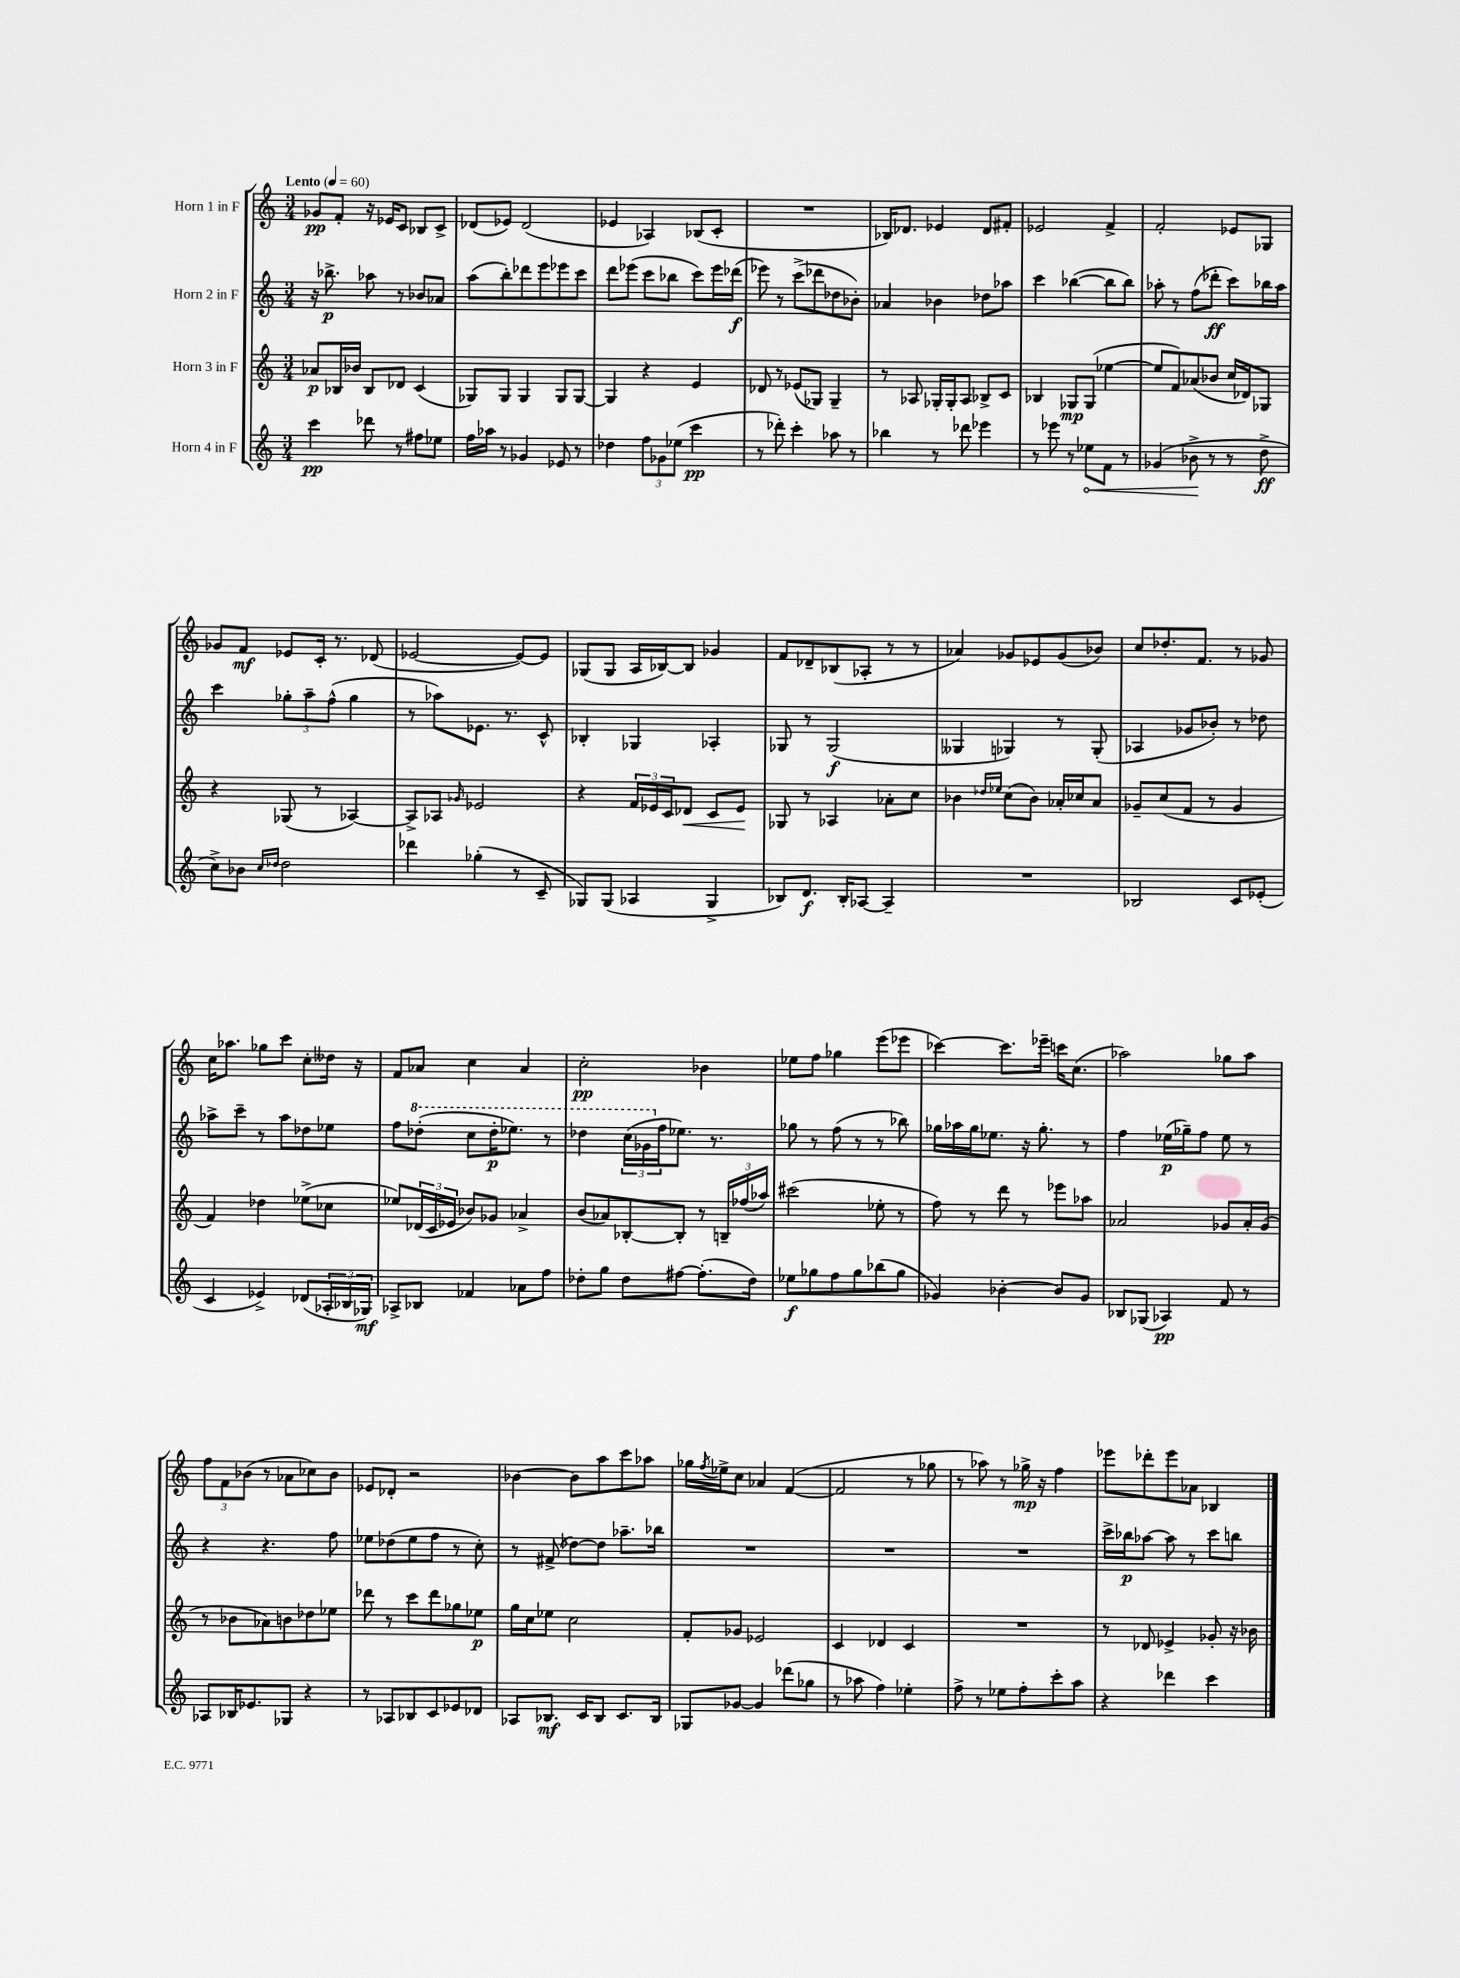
<<
\new StaffGroup <<
\new Staff = "s0" \with { instrumentName = "Horn 1 in F" } {
    \clef treble \key c \major \numericTimeSignature \time 3/4 \tempo "Lento" 4 = 60
    ges'8\pp f'8-. r16 ees'16 c'8 bes8 c'8-> |
    des'8( ees'8) des'2( |
    ees'4 aes4) bes8( c'8-. |
    R2. |
    bes16) des'8. ees'4 des'8 fis'8-. |
    ees'2 f'4-> |
    f'2-. ees'8 ges8 |
    ges'8 f'8\mf ees'8 c'16-. r8. des'8( |
    ees'2~ ees'8~) ees'8 |
    ges8( ges8 a16 bes16~) bes8 ges'4 |
    f'8 des'8-- bes8( aes8-. r8 r8 |
    aes'4) ges'8 ees'8 ges'8( bes'8) |
    c''8 des''8.-. f'8. r8 ges'8 |
    c''16 aes''8. ges''8 c'''8 c''8-. deses''16 r16 |
    f'8 aes'8 c''4 aes'4 |
    c''2-.\pp bes'4 |
    ees''8 f''8 ges''4 e'''8( ees'''8 |
    ces'''4~) ces'''8. ees'''16-- c'''16 c''8.( |
    aes''2) ges''8 aes''8 |
    \tuplet 3/2 { f''8 f'8 bes'8( } r8 aes'8 ces''8) bes'8 |
    ees'8 des'8-. r2 |
    bes'4~ bes'8 a''8 c'''8 aes''8 |
    ges''16 \acciaccatura { f''8 } ees''16-> c''8 aes'4 f'4~( |
    f'2 r8 ges''8 |
    r8 aes''8) r8 ges''16->\mp r16 f''4 |
    ees'''8 des'''8-. ees'''8 aes'8 bes4 \bar "|." |
}
\new Staff = "s1" \with { instrumentName = "Horn 2 in F" } {
    \clef treble \key c \major \numericTimeSignature \time 3/4
    r16 bes''8.->\p aes''8 r8 bes'8 aes'8 |
    a''8( b''8-.) des'''8 e'''8 ees'''8 c'''8 |
    d'''8 ees'''8( c'''8 bes''8 c'''8) ees'''16 des'''16\f( |
    ees'''8) r8 c'''8->( des'''8 des''8 bes'8-.) |
    aes'4 bes'4 des''8 aes''8 |
    c'''4 bes''4~( bes''8 bes''8) |
    aes''8-. r8 f''8( des'''8-.\ff c'''8) bes''16 aes''16 |
    c'''4 \tuplet 3/2 { ges''8-. a''8-- f''8-^( } ges''4 |
    r8 aes''8) ees'8. r8. c'8-^ |
    bes4-. ges4 aes4-. |
    ges8 r8 ges2\f( |
    geses4 ges4) r8 ges8-.( |
    aes4 ges'8 bes'8-.) r8 des''8 |
    aes''8-> c'''8-- r8 aes''8 des''8 ees''8 |
    f''8 \ottava #1 des'''8-.( c'''8 des'''16-.\p ees'''8.) r8 |
    des'''4 \tuplet 3/2 { c'''16( ges''16 \ottava #0 f''16 } ees''8.) r8. |
    ges''8 r8 f''8( r8 r8 bes''8) |
    ges''16 aes''16 ges''16 ees''8. r16 ges''8.-. r8 |
    f''4 ees''16\p( ges''16--) f''8 ees''8 r8 |
    r4 r4. f''8 |
    ees''8 des''8( ees''8 f''8 r8 c''8-.) |
    r8 fis'8->( des''8~) des''8 aes''8.-- bes''16 |
    R2. |
    R2. |
    R2. |
    c'''16-> bes''16\p aes''8~ aes''8 r8 c'''8 b''8 \bar "|." |
}
\new Staff = "s2" \with { instrumentName = "Horn 3 in F" } {
    \clef treble \key c \major \numericTimeSignature \time 3/4
    aes'8\p bes16 bes'16 bes8 des'8 c'4( |
    ges8) ges8 ges4 ges8 ges8~ |
    ges4 r4 e'4 |
    des'8 r8 ees'8( ges8) ges4-- |
    r8 aes8 ges16-. ges16-. aes8 bes8-> c'8 |
    bes4 ges8\mp ges8( ees''4~ |
    ees''8 f'8) aes'8( bes'8 c''16 des'16) ges8 |
    r4 ges8( r8 aes4~) |
    aes8-> aes8 \grace { ges'16 } ees'2 |
    r4 \tuplet 3/2 { f'16 ees'16 c'16 } des'8\< c'8 ees'8\! |
    ges8 r8 aes4 aes'8-. c''8 |
    bes'4 \grace { des''16 ees''16 } c''8( bes'8) aes'16-. ces''16 aes'8 |
    ges'8-- c''8( f'8 r8 ges'4 |
    f'4) des''4 ees''8->( ces''8 |
    ees''8) \tuplet 3/2 { des'16( c'16 ees'16 } bes'8) ges'8 aes'4-> |
    b'8( aes'8) bes8~-. bes8-. r8 \tuplet 3/2 { b16-- fes''16( aes''16) } |
    cis'''2( ees''8-. r8 |
    f''8) r8 d'''8 r8 ees'''8 aes''8 |
    aes'2 ges'8 aes'16-. ges'16( |
    r8 bes'8 aes'8) b'8 des''8 ees''8 |
    des'''8 r8 c'''8 des'''8 ges''8 ees''8\p |
    g''16 c''16 ees''8 c''2 |
    f'8-. ges'8 ees'2 |
    c'4 des'4 c'4 |
    R2. |
    r8 des'8 ees'4-> ges'8-. r16 bes'16 \bar "|." |
}
\new Staff = "s3" \with { instrumentName = "Horn 4 in F" } {
    \clef treble \key c \major \numericTimeSignature \time 3/4
    c'''4\pp des'''8 r8 fis''8 ees''8 |
    f''16 aes''16 r8 ges'4 ees'8 r8 |
    des''4 \tuplet 3/2 { f''8 ges'8 ees''8( } c'''4\pp |
    r8 des'''8-.) c'''4-. aes''8 r8 |
    bes''4 r8 des'''8 ees'''4 |
    r8 ees'''8 r8 \once \override Hairpin.circled-tip = ##t ees''8\< f'8 r8 |
    ges'4( bes'8->\! r8 r8 d''8->\ff |
    c''8->) bes'8 \grace { c''16 des''16 } des''2 |
    des'''4 ges''4-.( r8 c'8-- |
    ges8) ges8( aes4 ges4-> |
    bes8) d'8.\f bes16-. aes8~ aes4-- |
    R2. |
    bes2 c'8 ees'8-.( |
    c'4 ees'4->) des'8( \tuplet 3/2 { aes16-. bes16 ges16\mf) } |
    aes8-> bes8 fes'4 aes'8 f''8 |
    des''8-. g''8 des''8 fis''8~ fis''8.-.( des''16) |
    ees''8\f ges''8 f''8 ges''8 bes''8( ges''8 |
    ges'4) bes'4~-. bes'8 ges'8 |
    bes8 ges8( aes4\pp) f'8 r8 |
    aes8 bes16 ees'8. ges8 r4 |
    r8 aes8 bes8 c'8 ees'8 des'8 |
    aes8 bes8.\mf c'16 bes8 c'8. bes16 |
    ges8 ges'8~ ges'4 des'''8( ges''8 |
    r8 aes''8 f''4) ees''4-. |
    f''8-> r8 ees''8 f''8-. c'''8-. a''8 |
    r4 des'''4 c'''4 \bar "|." |
}
>>
>>
\layout { \context { \Score \remove "Bar_number_engraver" } }
